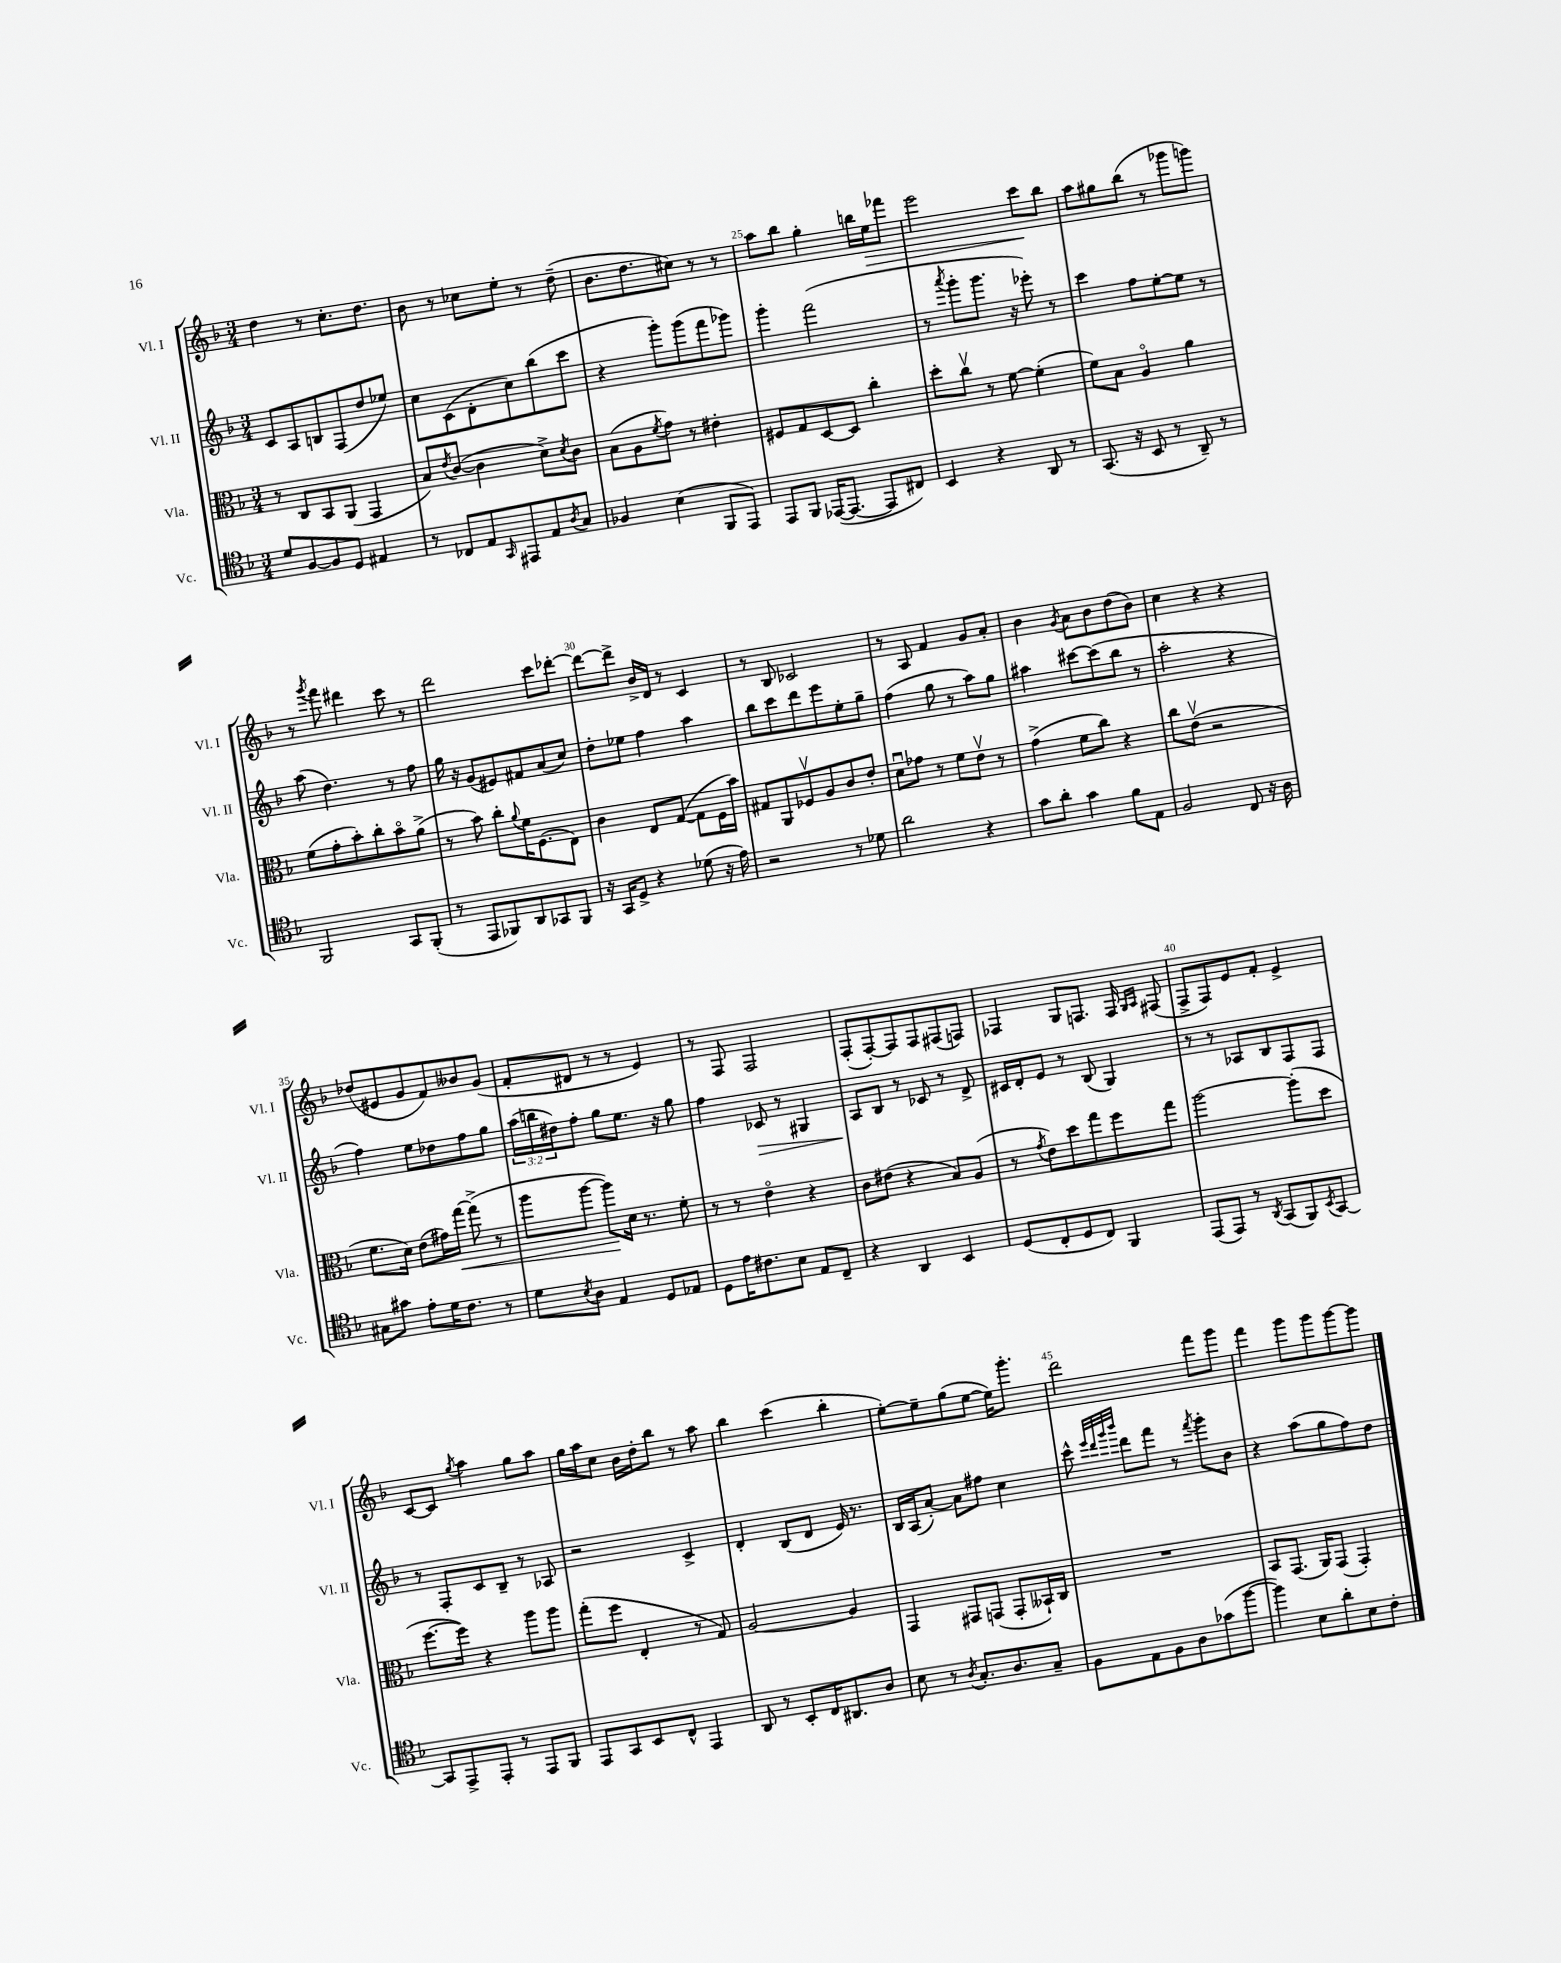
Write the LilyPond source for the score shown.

<<
\new StaffGroup <<
\new Staff = "s0" \with { instrumentName = "Vl. I" shortInstrumentName = "Vl. I" } {
    \clef treble \key f \major \numericTimeSignature \time 3/4
    d''4 r8 c''8.-. d''8. |
    bes'8 r8 ces''8 e''8-. r8 d''8--( |
    bes'8. d''8. cis''8) r8 r8 |
    a''8 bes''8 g''4-. b''16 e''16\> fes'''8 |
    e'''2 c'''8\! bes''8 |
    a''8 gis''8 bes''8( r8 ges'''8 g'''8) |
    r8 \acciaccatura { g'''8 } f'''8 dis'''4 c'''8 r8 |
    d'''2 c'''8 des'''8~-. |
    des'''8~ des'''8-> bes'16-> d'16 r8 c'4 |
    r8 bes8 ces'2 |
    r8 a8 f'4 g'8 a'8-. |
    bes'4 \acciaccatura { g'8 } a'8 bes'8 d''8( bes'8) |
    c''4 r4 r4 |
    des''8( eis'8 g'8 f'8) beses'8 g'8( |
    f'8-. dis'8 r8 r8 e'4) |
    r8 f8 f2 |
    f8-.( f8~-.) f8 f8 fis8( f8) |
    fes4 g8 f8. f16 \grace { g16 a16 } fis8( |
    f8-> f8) e'8 f'8-. e'4-> |
    c'8~ c'8 \acciaccatura { g''8 } a''4 g''8 a''8 |
    g''16 a''16 c''8 bes'16 d''16-. bes''8 r8 a''8 |
    bes''4 c'''4( bes''4-. |
    e''8~-.) e''8-- g''8( e''8~ e''16) g'''8.-. |
    d'''2 f'''8 g'''8 |
    f'''4 g'''8 g'''8 g'''8~ g'''8 \bar "|." |
}
\new Staff = "s1" \with { instrumentName = "Vl. II" shortInstrumentName = "Vl. II" } {
    \clef treble \key f \major \numericTimeSignature \time 3/4 \override Staff.TupletNumber.text = #tuplet-number::calc-fraction-text
    c'8 a8 b8 f8( d''8 ees''8) |
    c''8 c'8( d'8-. c''8) bes''8( c'''8 |
    r4 g'''8-.) g'''8( f'''8 ges'''8) |
    g'''4-. f'''2( |
    r8 \acciaccatura { a'''8 } g'''8-. g'''8. r16 ees'''8-.) r8 |
    c'''4 f''8 e''8~-. e''8 r8 |
    a''8( d''4.) r8 f''8 |
    g''16 r16 g'8( eis'8) fis'8 a'8( c''8) |
    d''8-. ees''8 f''4 a''4 |
    bes''8 c'''8 d'''8 e'''8 e''8-. g''8-- |
    f''4( g''8 r8 a''8) g''8 |
    ais''4 cis'''8~ cis'''8( bes''8 r8 |
    a''2-. r4 |
    f''4) e''8 des''8 f''8 g''8 |
    \tuplet 3/2 { a''16( b''16 dis''16) } f''8-. g''8 e''8. r16 g''8 |
    f''4 ces'8\> r8 gis4 |
    a8\! bes8 r8 ces'8 r8 d'8-> |
    cis'16 d'16-. e'8 r8 bes8( g4) |
    r8 r8 aes8 bes8 f8 f8 |
    r8 f8-. c'8 bes8-- r8 aes8 |
    r2 c'4-> |
    d'4-. bes8( d'8 e'16) r8. |
    bes16 a16( a'8~-.) a'8 fis''8 c''4 |
    c'''8-^ \grace { e'''32 d'''32 g'''32 bes'''32 } d'''8 f'''8 r8 \acciaccatura { f'''8 } g'''8-. bes'8 |
    r4 a''8( g''8 f''8) d''8 \bar "|." |
}
\new Staff = "s2" \with { instrumentName = "Vla." shortInstrumentName = "Vla." } {
    \clef alto \key f \major \numericTimeSignature \time 3/4
    r8 c8 bes,8 a,8( g,4 |
    bes8) \acciaccatura { e'8 } c'8~( c'4 d'8->) \acciaccatura { d'8 } c'8 |
    bes8( a8 \acciaccatura { f'8 } g'8) r8 eis'4-. |
    fis8 g8 d8~ d8 c''4-. |
    d''8-. c''8\upbow r8 f'8~ f'4-.( |
    f'8) bes8 a4\flageolet a'4 |
    f'8( g'8-. bes'8-.) c''8-. bes'8\flageolet a'8->( |
    r8 bes'8) c''8-. \appoggiatura { a'8 } f'16 f8.( e8) |
    c'4 e8 g8~( g8 f16 bes'16) |
    gis8 a,8 fes8\upbow a8 c'8 e'8-. |
    d'8\downbow ges'8 r8 f'8 e'8\upbow r8 |
    g'4->( f'8 c''8) r4 |
    c''8 e'8\upbow( r2 |
    f'8. d'16) e'8( gis'16) g''16~\< g''8->( r8 |
    a''8 a''8~ a''8\!) d'16 r8. f'8-. |
    r8 r8 e'4\flageolet r4 |
    c'8 eis'8( r4 bes8) a8( |
    r8 \acciaccatura { g'8 } e'8) d''8 g''8 f''8 g''8 |
    a''2~ a''8-.( d''8 |
    f''8.~ f''16) r4 a''8 a''8 |
    g''8-.( f''8 e4-. r8 g8) |
    a2~ a4 |
    g,4 gis,8 g,8( g,8-. beses,16-!) c16 |
    R2. |
    bes,8 g,8.( a,16) g,8( g,4-.) \bar "|." |
}
\new Staff = "s3" \with { instrumentName = "Vc." shortInstrumentName = "Vc." } {
    \clef tenor \key f \major \numericTimeSignature \time 3/4
    d'8 f8~ f8 d8 eis4 |
    r8 ces8 e8 \grace { g,16 } eis,8 e8 \acciaccatura { a8 } g8 |
    fes4 bes4( f,8 e,8) |
    e,8 f,8 ees,16~( ees,8.~ ees,8 cis8) |
    bes,4 r4 a,8 r8 |
    g,8.( r16 bes,8 r8 a,8--) r8 |
    f,2 g,8 f,8-.( |
    r8 e,8 fes,8) a,8 ges,8 fes,8 |
    r16 g,16 d8-> r4 des'8( r16 e'16) |
    r2 r8 des'8 |
    a'2 r4 |
    g'8 a'8-. g'4 f'8 e8 |
    f2 c8 r16 a16 |
    gis8 gis'8 e'8-. d'16 c'8. r8 |
    d'8 \acciaccatura { bes8 } a8 e4 d8 ees8 |
    d8 e'16 cis'8. bes8 e8 c8-- |
    r4 a,4 bes,4 |
    d8( c8-. d8 c8) f,4 |
    e,8( e,8) r8 \acciaccatura { a,8 } g,8( f,8) \acciaccatura { bes,8 } g,8~ |
    g,8 e,8-> e,8-. r8 e,8 f,8 |
    e,8 g,8 bes,8 c8-^ e,4 |
    a,8 r8 bes,8-. c16 ais,8. a8 |
    bes8 r8 \acciaccatura { a8 } g8.-. a8. g8-- |
    f8 e8 f8 a8 ges'8( f''8~ |
    f''4) bes8 a'8-. bes8 c'8-. \bar "|." |
}
>>
>>
\layout { \context { \Score currentBarNumber = #22 \override BarNumber.break-visibility = ##(#f #t #t) barNumberVisibility = #(every-nth-bar-number-visible 5) } }
